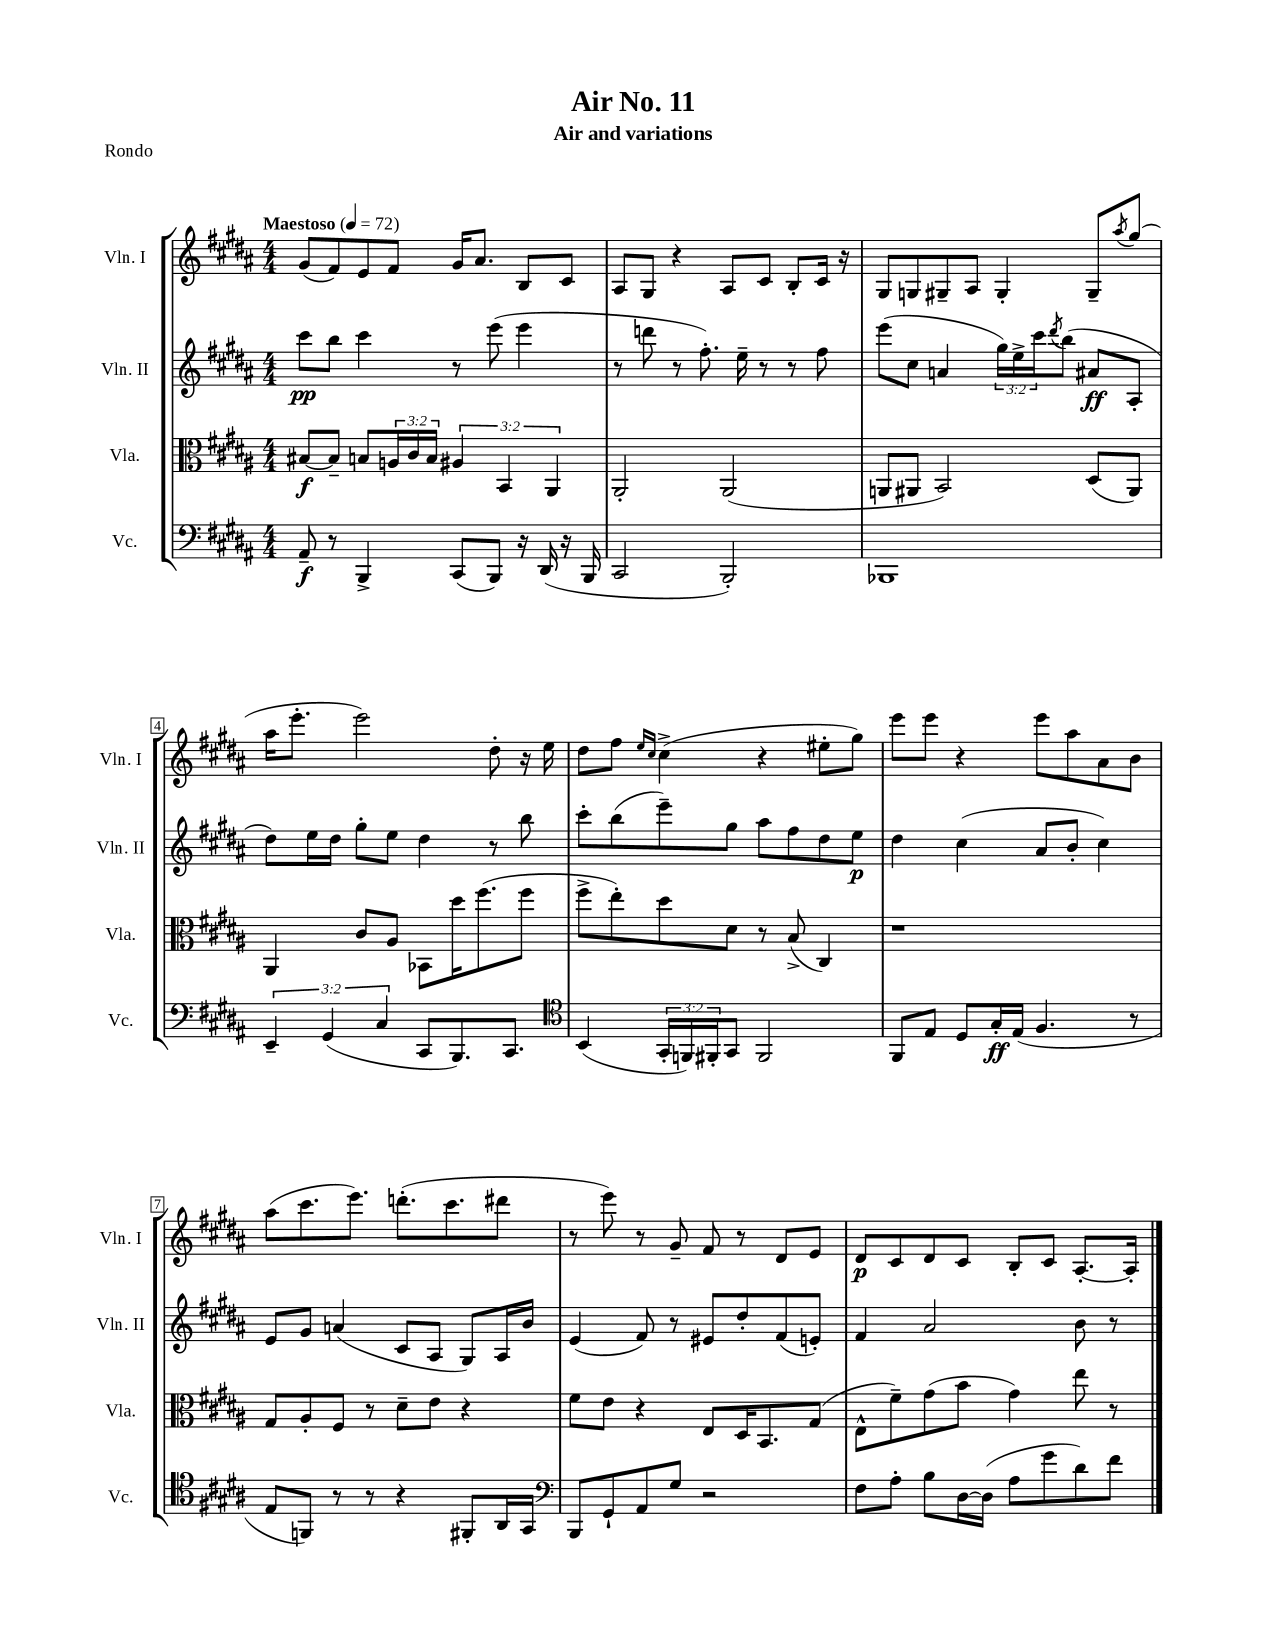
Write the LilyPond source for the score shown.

\header { title = "Air No. 11" subtitle = "Air and variations" piece = "Rondo" }
<<
\new StaffGroup <<
\new Staff = "s0" \with { instrumentName = "Vln. I" shortInstrumentName = "Vln. I" } {
    \clef treble \key b \major \numericTimeSignature \time 4/4 \tempo "Maestoso" 4 = 72
    gis'8( fis'8) e'8 fis'8 gis'16 ais'8. b8 cis'8 |
    ais8 gis8 r4 ais8 cis'8 b8-. cis'16 r16 |
    gis8 g8 gis8-- ais8 gis4-. gis8-- \acciaccatura { ais''8 } gis''8( |
    ais''16 e'''8.-. e'''2) dis''8-. r16 e''16 |
    dis''8 fis''8 \grace { e''16 cis''16 } cis''4->( r4 eis''8-. gis''8) |
    e'''8 e'''8 r4 e'''8 ais''8 ais'8 b'8 |
    ais''8( cis'''8. e'''8.) d'''8.-.( cis'''8. dis'''8 |
    r8 e'''8) r8 gis'8-- fis'8 r8 dis'8 e'8 |
    dis'8\p cis'8 dis'8 cis'8 b8-. cis'8 ais8.~-. ais16-. \bar "|." |
}
\new Staff = "s1" \with { instrumentName = "Vln. II" shortInstrumentName = "Vln. II" } {
    \clef treble \key b \major \numericTimeSignature \time 4/4 \override Staff.TupletNumber.text = #tuplet-number::calc-fraction-text
    cis'''8\pp b''8 cis'''4 r8 e'''8( e'''4 |
    r8 d'''8 r8 fis''8.-.) e''16-- r8 r8 fis''8 |
    e'''8( cis''8 a'4 \tuplet 3/2 { gis''16) e''16-> cis'''16 } \acciaccatura { dis'''8 } b''8( ais'8\ff ais8-. |
    dis''8) e''16 dis''16 gis''8-. e''8 dis''4 r8 b''8 |
    cis'''8-. b''8( e'''8--) gis''8 ais''8 fis''8 dis''8 e''8\p |
    dis''4 cis''4( ais'8 b'8-. cis''4) |
    e'8 gis'8 a'4( cis'8 ais8 gis8) ais16 b'16 |
    e'4( fis'8) r8 eis'8 dis''8-. fis'8( e'8-.) |
    fis'4 ais'2 b'8 r8 \bar "|." |
}
\new Staff = "s2" \with { instrumentName = "Vla." shortInstrumentName = "Vla." } {
    \clef alto \key b \major \numericTimeSignature \time 4/4 \override Staff.TupletNumber.text = #tuplet-number::calc-fraction-text
    bis8~\f bis8-- b8 \tuplet 3/2 { a16 cis'16 b16 } \tuplet 3/2 { ais4 b,4 ais,4 } |
    ais,2-. ais,2( |
    a,8 ais,8 b,2) dis8( ais,8) |
    ais,4 cis'8 ais8 bes,8 dis''16 fis''8.( fis''8 |
    fis''8-> e''8-.) dis''8 dis'8 r8 b8->( cis4) |
    r1 |
    gis8 ais8-. fis8 r8 dis'8-- e'8 r4 |
    fis'8 e'8 r4 e8 dis16 b,8. gis8( |
    e8-^ fis'8--) gis'8( b'8 gis'4) e''8 r8 \bar "|." |
}
\new Staff = "s3" \with { instrumentName = "Vc." shortInstrumentName = "Vc." } {
    \clef bass \key b \major \numericTimeSignature \time 4/4 \override Staff.TupletNumber.text = #tuplet-number::calc-fraction-text
    ais,8--\f r8 b,,4-> cis,8( b,,8) r16 dis,16( r16 b,,16 |
    cis,2 b,,2-.) |
    bes,,1 |
    \tuplet 3/2 { e,4-- gis,4( cis4 } cis,8 b,,8.) cis,8. |
    \clef tenor b,4( \tuplet 3/2 { gis,16-. f,16) fis,16-. } gis,8 fis,2 |
    fis,8 e8 dis8 gis16-.\ff e16( fis4. r8 |
    e8 f,8) r8 r8 r4 fis,8-. ais,16 gis,16 |
    \clef bass b,,8 gis,8-! ais,8 gis8 r2 |
    fis8 ais8-. b8 dis16~ dis16( ais8 gis'8 dis'8) fis'8 \bar "|." |
}
>>
>>
\layout { \context { \Score \override BarNumber.stencil = #(make-stencil-boxer 0.1 0.3 ly:text-interface::print) } }
